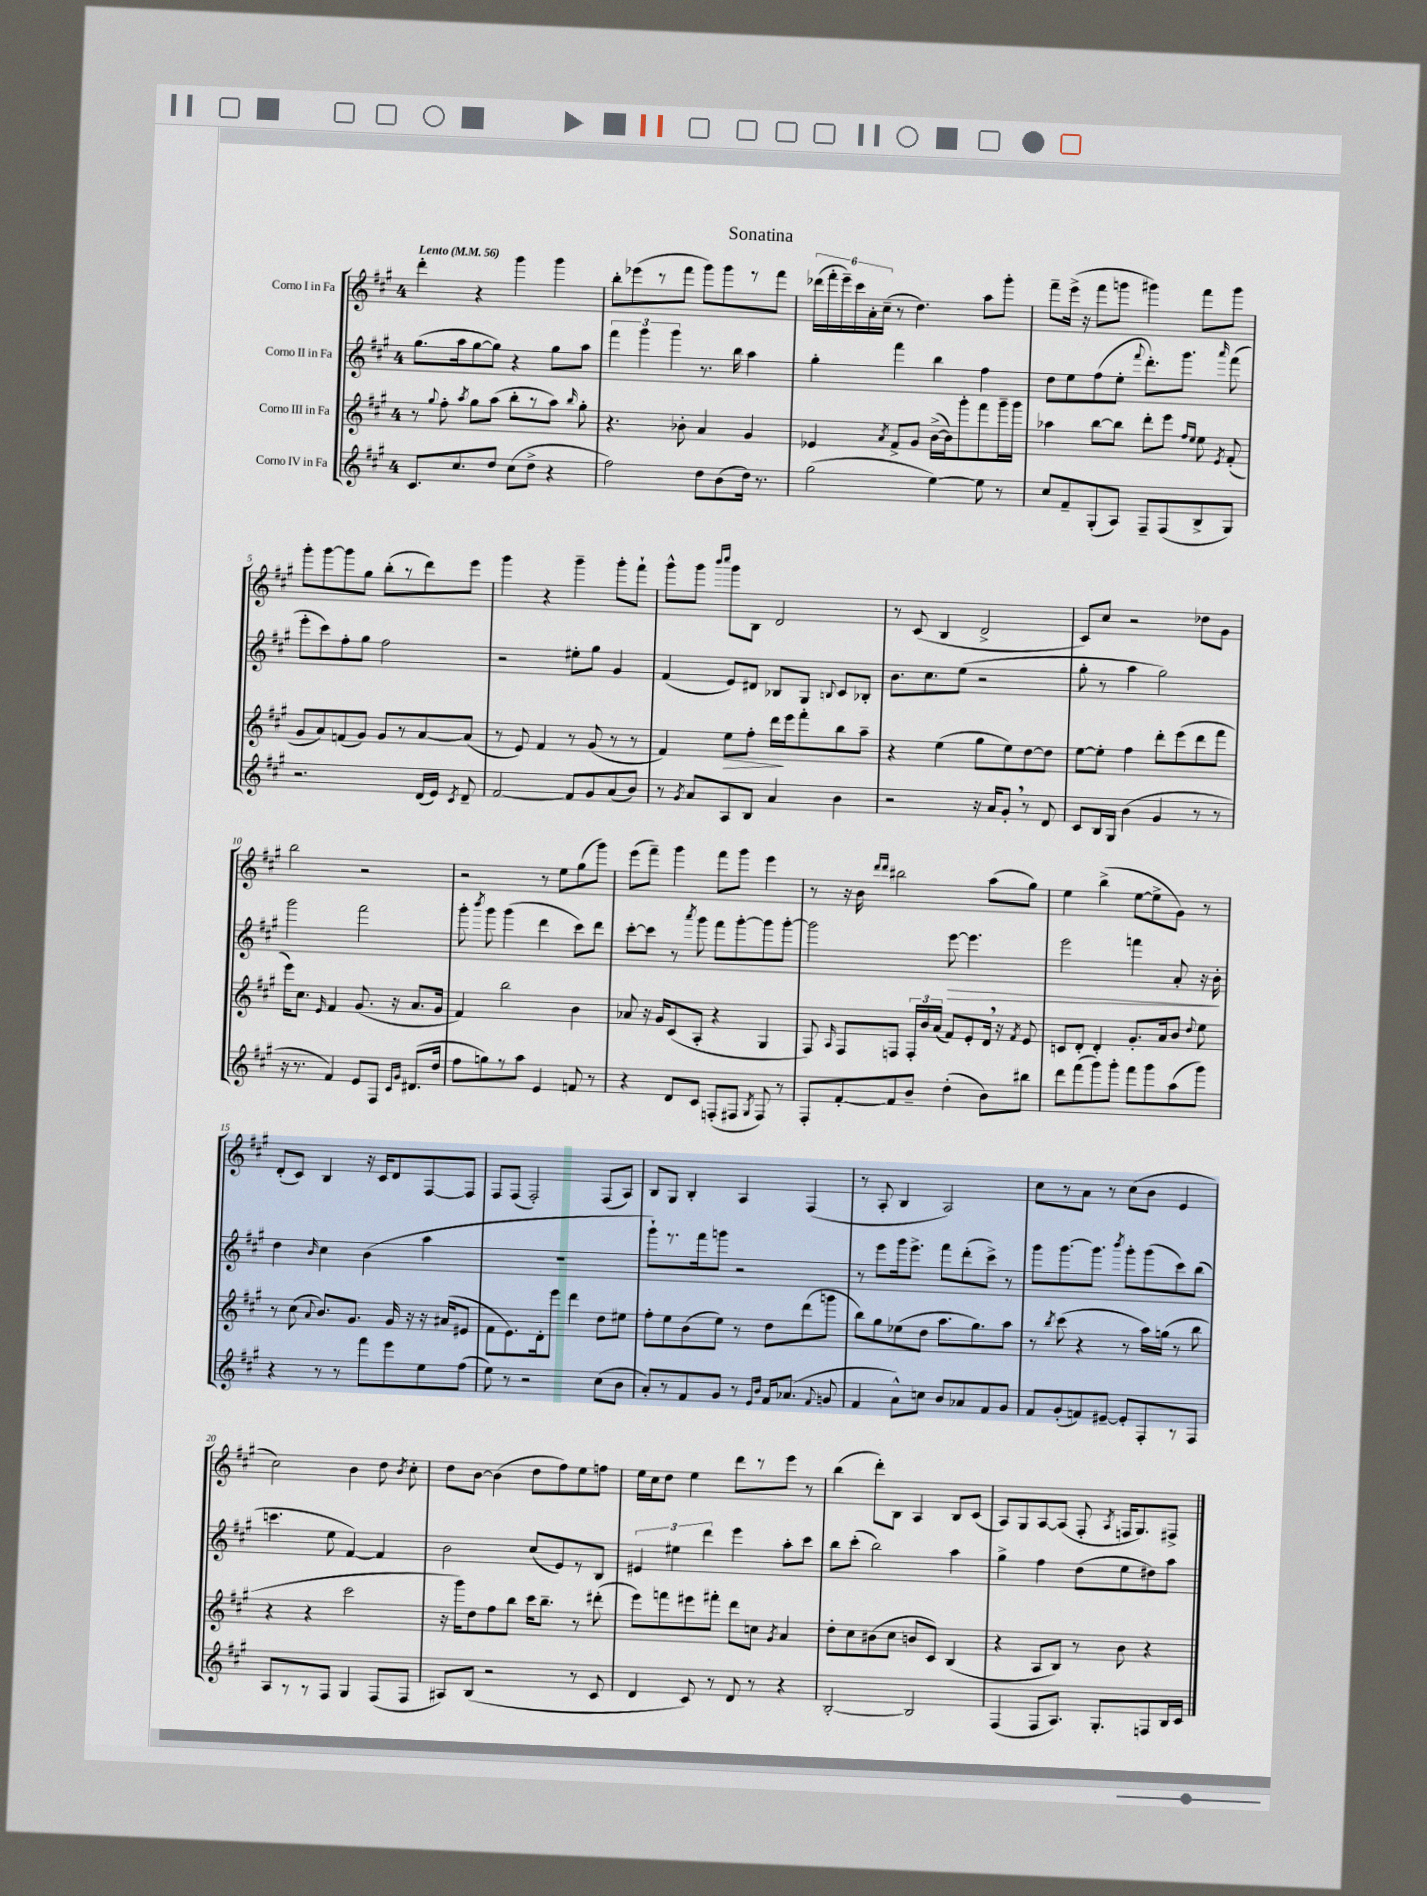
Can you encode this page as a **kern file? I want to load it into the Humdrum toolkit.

**kern	**kern	**kern	**kern
*staff4	*staff3	*staff2	*staff1
*clefG2	*clefG2	*clefG2	*clefG2
*k[f#c#g#]	*k[f#c#g#]	*k[f#c#g#]	*k[f#c#g#]
*M4/4	*M4/4	*M4/4	*M4/4
*MM56	*MM56	*MM56	*MM56
8.c#	8r	(8.gg#	4ddd'
.	8qqgg#	.	.
.	8ff#'	.	.
8.cc#	.	16aa	.
.	8qaa	.	.
.	8gg#	[8gg#	4r
8dd	(8aa	8gg#])	.
(8cc#	8bb'	4r	4ggg#
8dd^	8r	.	.
4r	8aa)	8gg#	4ggg#
.	16qqbb	.	.
.	8gg#'	8aa	.
=	=	=	=
2ff#)	4.r	6fff#	8bb'
.	.	.	(8eee-
.	.	6ggg#	.
.	.	.	8r
.	.	6ggg#	.
.	8b-'	.	8fff#
8dd	4a	8.r	8ggg#)
(8b	.	.	8ggg#
.	.	16bb	.
16dd)	4g#	4aa	8r
8.r	.	.	.
.	.	.	8fff#
=	=	=	=
(2gg#	4e-	4gg#'	(24ddd-
.	.	.	24fff#'
.	.	.	24eee~)
.	.	.	24ccc#
.	.	.	24a'
.	.	.	(24cc#~
.	8qa	.	.
.	8f#^	4fff#	8r
.	8g#	.	4.dd)
[4ee)	([16b^	4bb	.
.	16b])	.	.
.	8ggg#'	.	.
8ee]	8fff#	4ff#	8aa
8r	16ggg#~	.	8ggg#'
.	16ggg#	.	.
=	=	=	=
8cc#	4aa-	8dd	8fff#~
8f#~	.	8ee	(16eee^
.	.	.	16r
(8G#'	[8bb	(8ff#	8fff#
8A)	8bb]	8ee'	8ggg
.	.	8qqfff#	.
8F#~	8ddd'	8.ddd')	4ggg#)
(8F#	8eee	.	.
.	.	8.ggg#	.
.	16qqff#	.	.
.	16qqee	.	.
8B^	8ee	.	8fff#
.	8qe	16qqaaa	.
8G#)	(8f#'	(8fff#	8ggg#
=	=	=	=
2.r	8g#	8eee'	8ggg#'
.	8a)	8ccc#)	[8ggg#
.	(8f	8ff#'	8ggg#]
.	8g#)	8gg#	8gg#
.	8g#	2ff#	(8bb'
.	8r	.	8r
(16d	[8a	.	8ddd)
16e)	.	.	.
8qc#	.	.	.
8d~	(8a]	.	8eee
=	=	=	=
[2f#	8r	2r	4ggg#
.	8e)	.	.
.	4f#	.	4r
8f#]	8r	8ee#'	4ggg#~
8g#	(8g#	8gg#	.
(8a	8r	4g#	8ggg#'
8b)	8r	.	8fff#`
=	=	=	=
8r	4f#)	(4f#	8ggg#^^
8qg#	.	.	.
8a	.	.	8ggg#
.	.	.	16qqbbb
.	.	.	16qqcccc#
8A	8ee	8e)	8ggg#
8B	8ff#'	8d#	8B
4a	16ddd	8B-	2d
.	16eee	.	.
.	8fff#'	8G#	.
.	.	8qqB	.
4b	8bb	8c#	.
.	8aa~	8B-'	.
=	=	=	=
2r	4r	8.b	8r
.	.	.	(8c#
.	.	8.cc#	.
.	(4ee	.	4B
.	.	(8ee	.
16r	8gg#	2r	2d^
16a	.	.	.
8g#'	8ee)	.	.
8r	[8dd	.	.
8d	8dd]	.	.
=	=	=	=
8c#	[8ee	8gg#'	8c#)
16B	8ee']	8r	8cc#
16G#	.	.	.
(4b	4ff#	4aa	2r
4g#	8ddd'	2gg#)	.
.	(8eee	.	.
8r	8ddd	.	8dd-
8r	8fff#	.	8g#
=	=	=	=
16r	16eee)	2ggg#	2bb
8.r	8.cc#	.	.
.	16qqe	.	.
4f#)	4f#	.	.
8e	(8.g#	2fff#	2r
8F#	.	.	.
.	16r	.	.
16qqc#	.	.	.
16qqg#	.	.	.
(8.d#	8.a	.	.
16dd	16g#	.	.
=	=	=	=
8ff#	4f#)	8ggg#'	2r
.	.	8qbbb	.
8gg)	.	8ggg#	.
8r	2bb	(4ggg#	.
8aa	.	.	.
4e	.	4ddd	8r
.	.	.	8ee
8f	4b	8ccc#)	(8gg#
8r	.	8ddd	8ggg#)
=	=	=	=
4r	8a-	[8ccc#'	(8eee
.	16r	8ccc#]	8fff#~)
.	16g#	.	.
8d	(8c#	8r	4ggg#
.	.	8qaaa	.
8c#	8A'	8ggg#	.
(8F'	4r	8fff#	8fff#
8F#	.	[8ggg#'	8ggg#
8qG#	.	.	.
8F#)	4G#	8ggg#]	4eee
8r	.	[8ggg#'	.
=	=	=	=
8F#'	8F#)	2ggg#]	8r
.	16qqA	.	.
[8f#'	8F#	.	16r
.	.	.	16b
.	.	.	16qqddd
.	.	.	16qqddd
8f#]	8F	.	2bb#
8b~	24F'	.	.
.	24b	.	.
.	(24a	.	.
(4dd'	8f#)	[8eee	.
.	8e'	4.eee]	.
8b)	16d	.	(8aa
.	16r	.	.
.	8qf#	.	.
8bb#	8e	.	8gg#)
=	=	=	=
8ddd	8c	2eee	4ee
(8fff#	8d'	.	.
8ggg#)	4d'	.	(4bb^
8ggg#'	.	.	.
8fff#	8.g#'	4fff	[8ee
8ggg#	.	.	8ee^]
.	16a	.	.
(8aa	8b	8a'	8g#)
.	8qqdd	.	.
8ggg#)	8ee	16r	8r
.	.	16b'	.
=	=	=	=
4r	8r	4dd	(8d'
.	(8cc#	.	8c#)
.	8qqa	16qqb	.
8r	8.b)	4cc#	4B
8r	.	.	.
.	8.g#	.	.
8fff#	.	(4b	16r
.	.	.	16c#
8eee	16g#	.	8d
.	16r	.	.
8ee	16r	4aa	[8F#
.	(16a#	.	.
(8ff#	8e#	.	8F#]
=	=	=	=
8ee)	8f#	1r	8F#
8r	8.e)	.	(8F#
2r	.	.	2F#')
.	16d'	.	.
.	8eee	.	.
.	4ddd	.	.
(8cc#	8dd	.	(8F#
8b	8ee#	.	8A)
=	=	=	=
8a')	8ff#'	8ggg#`)	8B
8r	8ee	8.r	8G#
8f#	(8b	.	4B'
.	.	16fff#	.
8g#	8ee)	8ggg	.
8r	8r	2r	4A
16qqe	.	.	.
16qqb	.	.	.
16f#	8dd	.	.
(8.a-	.	.	.
.	(8ddd	.	(4F#
8qqf#	.	.	.
8g	8ggg	.	.
=	=	=	=
4f#	8bb)	8r	8r
.	8gg#	8eee	8A'
8a^^)	(8ee-	16ggg#	4B
.	.	8.eee^	.
8cc	8dd	.	.
8b	8.aa	8fff#	2A)
8a-	.	(8ddd'	.
.	8.gg#)	.	.
8f#	.	8ccc#^)	.
8g#	8aa	8r	.
=	=	=	=
8f#	8r	8ggg#	8cc#
.	8qbb	.	.
(8g#'	(8ccc#	[8.ggg#	8r
8f)	4r	.	8a
.	.	8.ggg#]	.
[8e#~	.	.	8r
.	.	8qbbb	.
8e#']	8r	8ggg#'	(8cc#
8F#'	16aa)	(8ggg#	8b
.	(16gg	.	.
8r	8r	8ccc#)	4e
8F#	8bb	(8bb	.
=	=	=	=
8A	4r	4.ccc	2cc#)
8r	.	.	.
8r	4r	.	.
8F#	.	8ee	.
4G#	2ccc#	[4f#)	4b
(8F#	.	4f#]	8dd
.	.	.	8qb
8F#	.	.	8cc#'
=	=	=	=
8A#)	16r	2b	8dd
.	16ggg#)	.	.
(8B	8dd	.	[8b
2r	8ff#	.	(4b]
.	8bb	.	.
.	16ccc#	(8cc#	8dd
.	8.bb~	.	.
.	.	8e)	8ff#)
8r	8r	8r	8ee
8c#	(8ddd#'	8B	8ff
=	=	=	=
4d	8eee)	6e#	16ee
.	.	.	16cc#
.	8fff	.	8dd
.	.	6ee#	.
8c#)	8eee#	.	4ee
.	.	6ddd	.
8r	8fff#'	.	.
8d	8ddd	4eee	8ddd
8r	8cc	.	8r
.	8qg#	.	.
4r	4a	8aa'	8eee
.	.	8ccc#	8r
=	=	=	=
[2B'	8dd'	8bb	(4bb
.	8cc#	(8ccc#'	.
.	(8b#	2bb)	8ddd')
.	8cc#	.	8B
2B]	8b	.	4A
.	8c#)	.	.
.	(4B	4aa	8B
.	.	.	(8c#
=	=	=	=
(4F#	4r	4gg#^	8A)
.	.	.	8G#
8F#	8A	4ff#	[8A
8.A)	8B)	.	(8A]
.	8r	(8dd	8F#'
8.G#'	.	.	.
.	.	.	8qA
.	8b	8ee	16F
.	.	.	8.G#)
8F	4r	8dd#)	.
16B	.	8aa	8F#^
16c#	.	.	.
==	==	==	==
*-	*-	*-	*-
